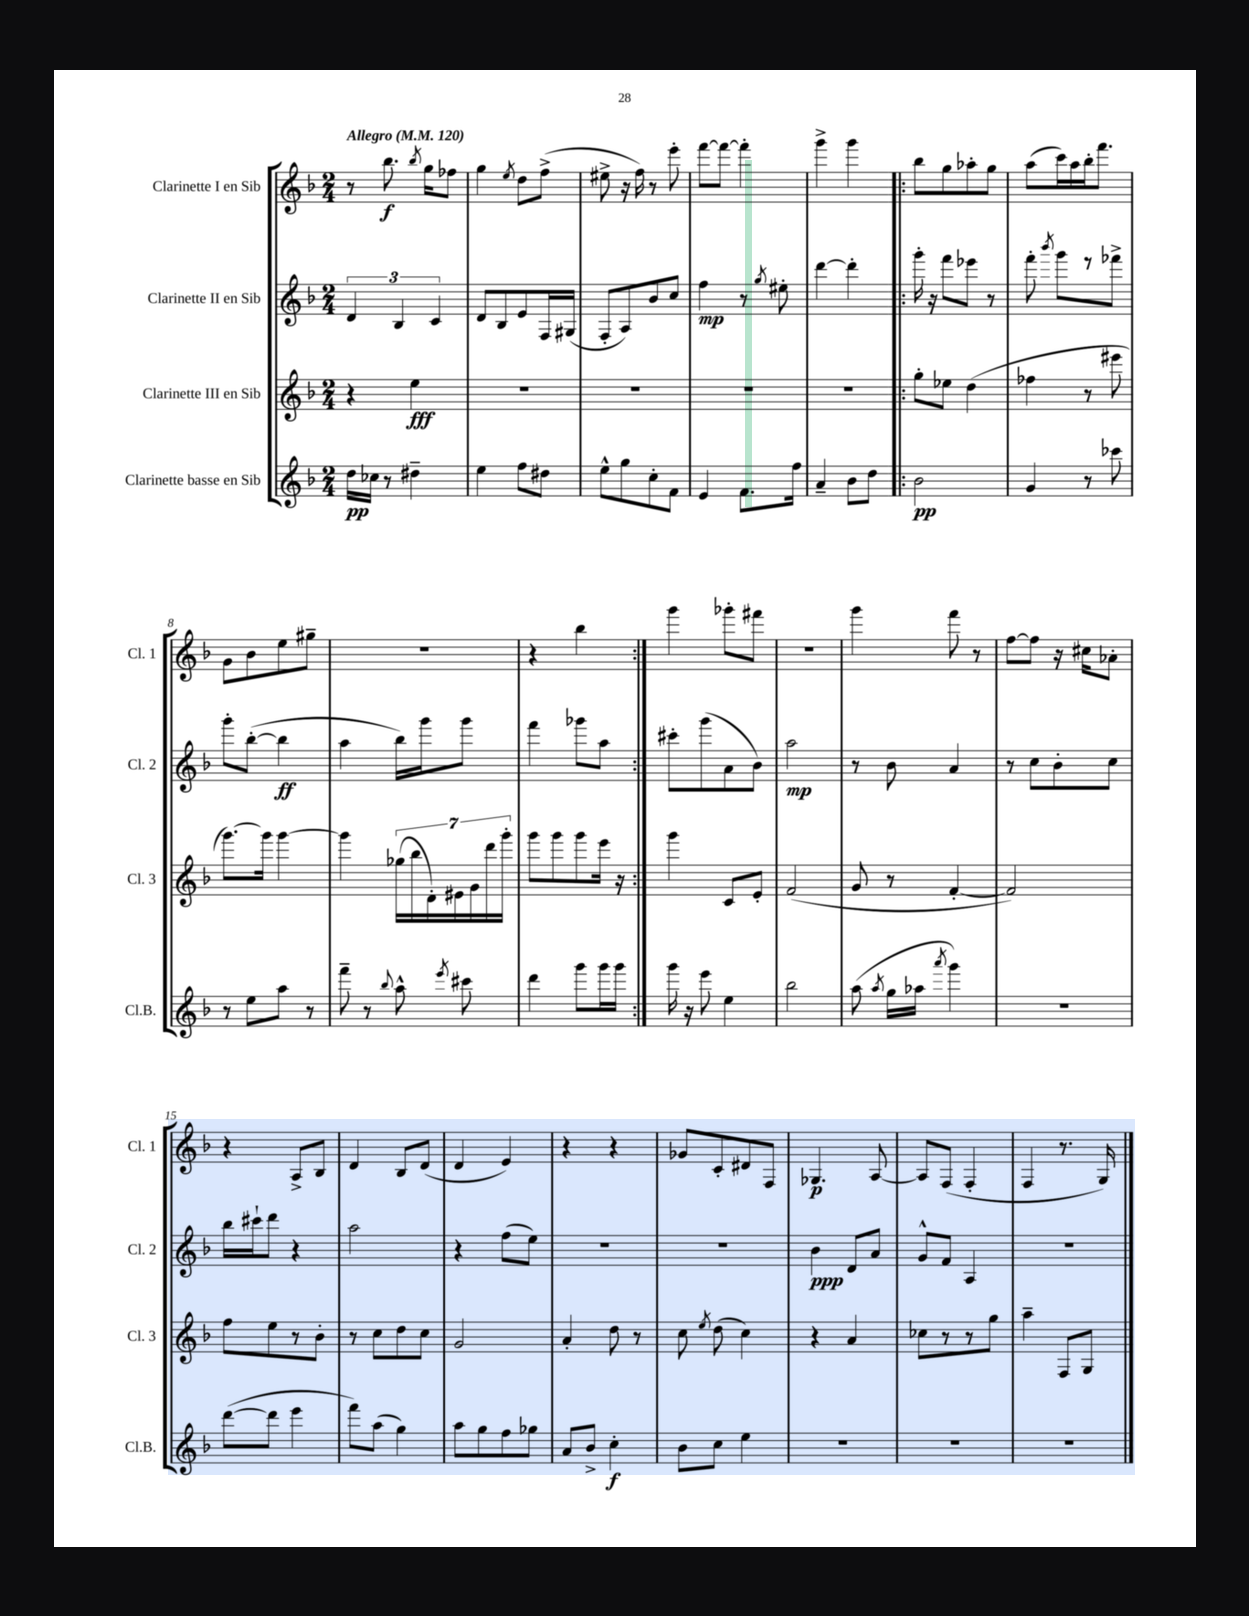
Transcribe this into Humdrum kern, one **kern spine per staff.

**kern	**dynam	**kern	**dynam	**kern	**dynam	**kern	**dynam
*part4	*part4	*part3	*part3	*part2	*part2	*part1	*part1
*staff4	*staff4	*staff3	*staff3	*staff2	*staff2	*staff1	*staff1
*I"Clarinette basse en Sib	*	*I"Clarinette III en Sib	*	*I"Clarinette II en Sib	*	*I"Clarinette I en Sib	*
*I'Cl.B.	*	*I'Cl. 3	*	*I'Cl. 2	*	*I'Cl. 1	*
*clefG2	*	*clefG2	*	*clefG2	*	*clefG2	*
*k[b-]	*	*k[b-]	*	*k[b-]	*	*k[b-]	*
*M2/4	*	*M2/4	*	*M2/4	*	*M2/4	*
*MM120	*	*MM120	*	*MM120	*	*MM120	*
=1	=1	=1	=1	=1	=1	=1	=1
!	!	!	!	!	!	!LO:TX:a:B:t=Allegro	!
16dd\LL	pp	4r	.	6d/	.	8r	.
16cc-X\JJ	.	.	.	.	.	.	.
8r	.	.	.	.	.	8.bb-\	f
.	.	.	.	6B-/	.	.	.
4dd#X~\	.	4ee\	fff	.	.	.	.
.	.	.	.	.	.	8qbb-/	.
.	.	.	.	.	.	16gg\KL	.
.	.	.	.	6c/	.	.	.
.	.	.	.	.	.	8ff-X\J	.
=2	=2	=2	=2	=2	=2	=2	=2
4ee\	.	2r	.	8d/L	.	4gg\	.
.	.	.	.	8B-/	.	.	.
.	.	.	.	.	.	8qee/	.
8ff\L	.	.	.	8e/	.	8dd\L	.
8dd#X\J	.	.	.	16F/L	.	(8ff^\J	.
.	.	.	.	(16G#X/JJ	.	.	.
=3	=3	=3	=3	=3	=3	=3	=3
8ee^^\L	.	2r	.	8F'/L	.	8ee#X^\	.
8gg\	.	.	.	8A/)	.	16r	.
.	.	.	.	.	.	16ff\)	.
8cc'\	.	.	.	8b-/	.	8r	.
8f\J	.	.	.	8cc/J	.	8eee'\	.
=4	=4	=4	=4	=4	=4	=4	=4
4e/	.	2r	.	4ff\	mp	[8fff\L	.
.	.	.	.	.	.	8fff\J_	.
8.f\L	.	.	.	8r	.	4fff'\]	.
.	.	.	.	8qgg/	.	.	.
.	.	.	.	8ee#X'\	.	.	.
16ff\Jk	.	.	.	.	.	.	.
=5	=5	=5	=5	=5	=5	=5	=5
4a~/	.	2r	.	[4ddd\	.	4ggg^\	.
8b-\L	.	.	.	4ddd'\]	.	4ggg\	.
8dd\J	.	.	.	.	.	.	.
=6!|:	=6!|:	=6!|:	=6!|:	=6!|:	=6!|:	=6!|:	=6!|:
2b-\	pp	8gg'\L	.	16ggg'\	.	8bb-\L	.
.	.	.	.	16r	.	.	.
.	.	8ee-X\J	.	8fff\L	.	8gg\	.
.	.	(4dd\	.	8eee-X\J	.	8aa-X'\	.
.	.	.	.	8r	.	8gg\J	.
=7	=7	=7	=7	=7	=7	=7	=7
4g/	.	4ff-X\	.	8fff'\	.	(8aa\L	.
.	.	.	.	8qbbb-/	.	.	.
.	.	.	.	8ggg\L	.	16ccc\L)	.
.	.	.	.	.	.	16aa\	.
8r	.	8r	.	8r	.	16bb-'\J	.
.	.	.	.	.	.	8.fff\J	.
8ccc-X\	.	8eee#X\	.	8fff-X^\J	.	.	.
!!LO:LB:g=z
=8	=8	=8	=8	=8	=8	=8	=8
8r	.	[8.ggg\L)	.	8ggg'\L	.	8g\L	.
8ee\L	.	.	.	([8bb-'\J	.	8b-\	.
.	.	16ggg\Jk]	.	.	.	.	.
8aa\J	.	[4ggg\	.	4bb-\]	ff	8ee\	.
8r	.	.	.	.	.	8gg#X~\J	.
=9	=9	=9	=9	=9	=9	=9	=9
8fff~\	.	4ggg\]	.	4aa\	.	2r	.
8r	.	.	.	.	.	.	.
8qqbb-/	.	.	.	.	.	.	.
8aa^^\	.	(28gg-X\LL	.	16bb-\LL)	.	.	.
.	.	28bb-\	.	.	.	.	.
.	.	.	.	16ggg\J	.	.	.
.	.	28d'\)	.	.	.	.	.
.	.	28e#X\	.	.	.	.	.
8qeee/	.	.	.	.	.	.	.
8ccc#X\	.	.	.	8ggg\J	.	.	.
.	.	28g\	.	.	.	.	.
.	.	28ddd\	.	.	.	.	.
.	.	28ggg'\JJ	.	.	.	.	.
=10	=10	=10	=10	=10	=10	=10	=10
4ddd\	.	8ggg\L	.	4fff\	.	4r	.
.	.	8ggg\	.	.	.	.	.
8ggg\L	.	8ggg\	.	8ggg-X\L	.	4bb-\	.
16ggg\L	.	16eee\Jk	.	8aa\J	.	.	.
16ggg\JJ	.	16r	.	.	.	.	.
=11:|!	=11:|!	=11:|!	=11:|!	=11:|!	=11:|!	=11:|!	=11:|!
16ggg\	.	4ggg\	.	8ccc#X'\L	.	4ggg\	.
16r	.	.	.	.	.	.	.
8eee\	.	.	.	(8ggg\	.	.	.
4ee\	.	8c/L	.	8a\	.	8ggg-X'\L	.
.	.	8e'/J	.	8b-\J)	.	8fff#X\J	.
=12	=12	=12	=12	=12	=12	=12	=12
2bb-\	.	(2f/	.	2aa\	mp	2r	.
=13	=13	=13	=13	=13	=13	=13	=13
(8aa\	.	8g/	.	8r	.	4ggg\	.
8qaa/	.	.	.	.	.	.	.
16gg\LL	.	8r	.	8b-\	.	.	.
16aa-X\JJ	.	.	.	.	.	.	.
8qaaa/	.	.	.	.	.	.	.
4ggg\)	.	[4f'/	.	4a/	.	8fff\	.
.	.	.	.	.	.	8r	.
=14	=14	=14	=14	=14	=14	=14	=14
2r	.	2f/])	.	8r	.	[8ff\L	.
.	.	.	.	8cc\L	.	8ff\J]	.
.	.	.	.	8b-'\	.	16r	.
.	.	.	.	.	.	16cc#X\KL	.
.	.	.	.	8cc\J	.	8a-X'\J	.
!!LO:LB:g=z
=15	=15	=15	=15	=15	=15	=15	=15
([8ddd\L	.	8ff\L	.	16bb-\LL	.	4r	.
.	.	.	.	16ccc#X`\J	.	.	.
8ddd\J]	.	8ee\	.	8ddd\J	.	.	.
4eee\	.	8r	.	4r	.	8A^/L	.
.	.	8b-'\J	.	.	.	8B-/J	.
=16	=16	=16	=16	=16	=16	=16	=16
8fff\L)	.	8r	.	2aa\	.	4d/	.
(8aa\J	.	8cc\L	.	.	.	.	.
4gg\)	.	8dd\	.	.	.	8B-/L	.
.	.	8cc\J	.	.	.	(8d/J	.
=17	=17	=17	=17	=17	=17	=17	=17
8aa\L	.	2g/	.	4r	.	4d/	.
8gg\	.	.	.	.	.	.	.
8ff\	.	.	.	(8ff\L	.	4e/)	.
8gg-X\J	.	.	.	8ee\J)	.	.	.
=18	=18	=18	=18	=18	=18	=18	=18
8a/L	.	4a'/	.	2r	.	4r	.
8b-^/J	.	.	.	.	.	.	.
4cc'\	f	8dd\	.	.	.	4r	.
.	.	8r	.	.	.	.	.
=19	=19	=19	=19	=19	=19	=19	=19
8b-\L	.	8cc\	.	2r	.	8g-X/L	.
.	.	8qee/	.	.	.	.	.
8cc\J	.	(8dd\	.	.	.	8c'/	.
4ee\	.	4cc\)	.	.	.	8d#X/	.
.	.	.	.	.	.	8F/J	.
=20	=20	=20	=20	=20	=20	=20	=20
2r	.	4r	.	4b-\	ppp	4.G-X/	p
.	.	4a/	.	8d/L	.	.	.
.	.	.	.	8a/J	.	[8A/	.
=21	=21	=21	=21	=21	=21	=21	=21
2r	.	8cc-X\L	.	8g^^/L	.	8A/L]	.
.	.	8r	.	8f/J	.	(8F/J	.
.	.	8r	.	4A/	.	4F'/	.
.	.	8gg\J	.	.	.	.	.
=22	=22	=22	=22	=22	=22	=22	=22
2r	.	4aa~\	.	2r	.	4F/	.
.	.	8F/L	.	.	.	8.r	.
.	.	8G/J	.	.	.	.	.
.	.	.	.	.	.	16G/)	.
==	==	==	==	==	==	==	==
*-	*-	*-	*-	*-	*-	*-	*-
